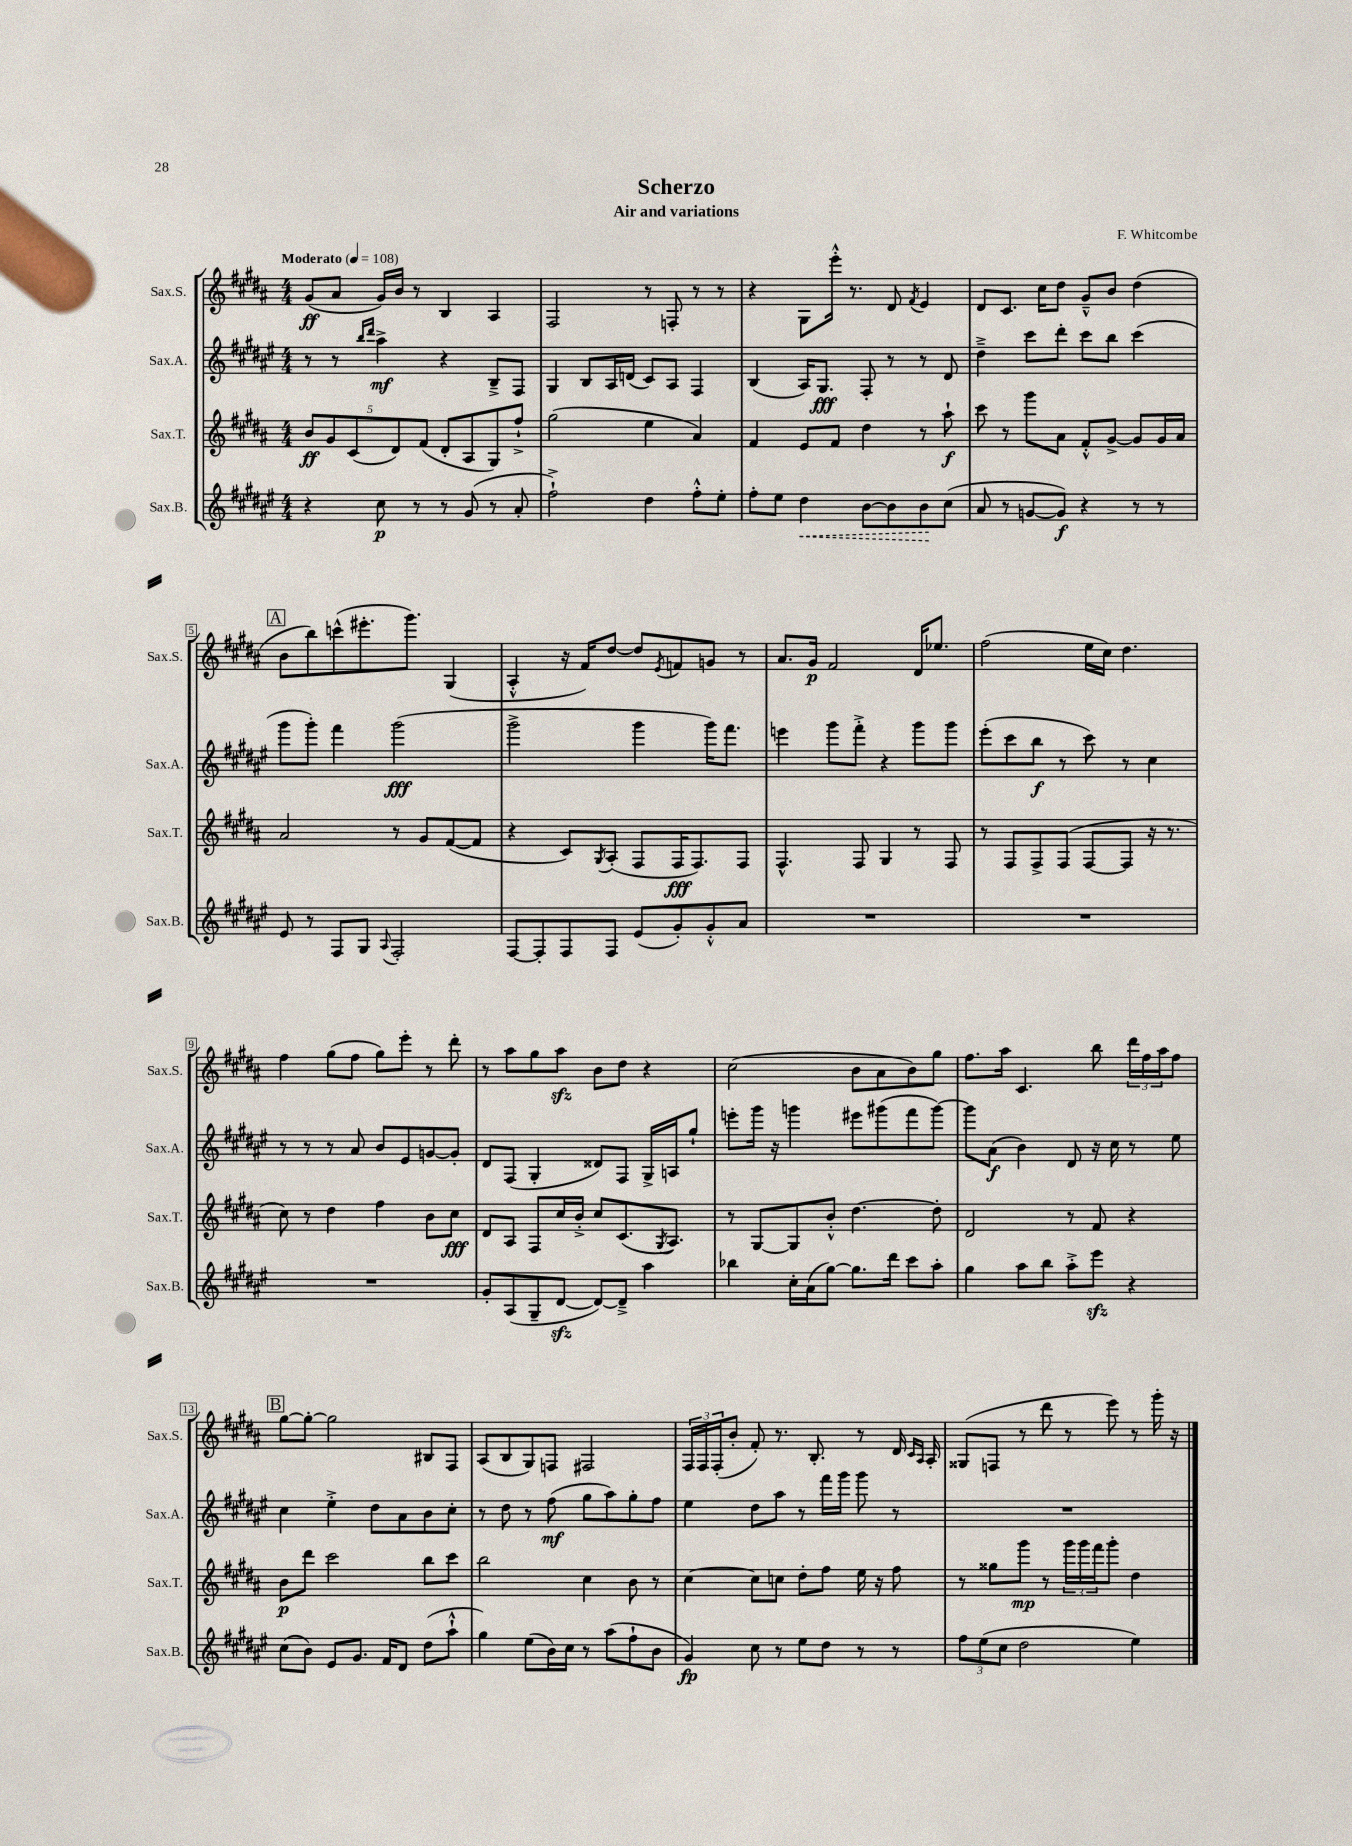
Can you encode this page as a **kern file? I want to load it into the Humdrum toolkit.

**kern	**kern	**kern	**kern
*staff4	*staff3	*staff2	*staff1
*clefG2	*clefG2	*clefG2	*clefG2
*k[f#c#g#d#a#e#]	*k[f#c#g#d#a#]	*k[f#c#g#d#a#e#]	*k[f#c#g#d#a#]
*M4/4	*M4/4	*M4/4	*M4/4
*MM108	*MM108	*MM108	*MM108
4r	10b	8r	(8g#
.	10g#	.	.
.	.	8r	8a#
.	(10c#	.	.
.	.	16qqbb	.
.	.	16qqddd#	.
8cc#	.	4aa#^	16g#)
.	10d#)	.	.
.	.	.	16b
8r	.	.	8r
.	(10f#	.	.
8r	8d#'	4r	4B
(8g#	8A#	.	.
8r	8G#)	8B~^	4A#
8a#'	8ff#`^	8F#	.
=	=	=	=
2ff#`^)	(2gg#	4G#	2F#
.	.	8B	.
.	.	16A#	.
.	.	(16d	.
4dd#	4ee	8c#)	8r
.	.	8A#	8F'
8ff#'^^	4a#)	4F#	8r
8ee#'	.	.	8r
=	=	=	=
8ff#'	4f#	(4B	4r
8ee#	.	.	.
4dd#	8e	16A#)	8G#
.	.	8.G#	.
.	8f#	.	16eee'^^
.	.	.	8.r
[8b	4dd#	8F#'	.
8b]	.	8r	8d#
.	.	.	8qf#
8b	8r	8r	4e
(8cc#	8aa#`	8d#	.
=	=	=	=
8a#	8ccc#	4dd#~^	8d#
8r	8r	.	8.c#
[8g	8ggg#	8ccc#	.
.	.	.	16cc#
8g])	8a#	8ddd#'	8dd#
4r	8f#'^^	8ccc#	8g#~^^
.	[8g#^	8bb	8b
8r	8g#]	(4ccc#	(4dd#
8r	16g#	.	.
.	16a#	.	.
=	=	=	=
8e#	2a#	8ggg#	8b
8r	.	8ggg#')	8bb)
8F#	.	4fff#	(8ccc^^
8G#	.	.	8.eee#'
8qqA#	.	.	.
2F#'	8r	(2ggg#	.
.	.	.	8.ggg#)
.	8g#	.	.
.	([8f#	.	(4G#
.	8f#]	.	.
=	=	=	=
[8F#	4r	2ggg#^	4A#'^^
8F#']	.	.	.
8F#	8c#)	.	16r
.	.	.	16f#)
.	8qG#	.	.
8F#	(8A#'	.	[8dd#
(8e#	8F#	4ggg#	8dd#]
.	.	.	8qe
8g#')	16F#	.	8f
.	8.F#)	.	.
8g#'^^	.	16ggg#)	8g
.	.	8.fff#	.
8a#	8F#	.	8r
=	=	=	=
1r	4.F#^^	4eee	8.a#
.	.	.	16g#
.	.	8ggg#	2f#
.	8F#	8fff#'^	.
.	4G#	4r	.
.	8r	8ggg#	16d#
.	.	.	8.ee-
.	8F#	8ggg#	.
=	=	=	=
1r	8r	(8eee#'	(2ff#
.	8F#	8ccc#	.
.	8F#^	8bb	.
.	(8F#	8r	.
.	[8F#	8ccc#)	16ee
.	.	.	16cc#)
.	8F#]	8r	4.dd#
.	16r	4cc#	.
.	8.r	.	.
=	=	=	=
1r	8cc#)	8r	4ff#
.	8r	8r	.
.	4dd#	8r	(8gg#
.	.	8a#	8ff#
.	4ff#	8b	8gg#)
.	.	8e#	8eee'
.	8b	[8g	8r
.	8cc#	8g']	8ddd#'
=	=	=	=
8g#'	8d#	8d#	8r
(8A#	8A#	(8F#	8aa#
8G#~	8F#	4G#'	8gg#
[8d#	16cc#	.	8aa#
.	16b'^	.	.
8d#_)	8cc#	8d##)	8b
8d#~^]	(8.c#	8F#	8dd#
4aa#	.	16G#^	4r
.	8qG#	.	.
.	8.A#)	16A	.
.	.	8gg#`	.
=	=	=	=
4bb-	8r	8eee'	(2cc#
.	[8G#	16ggg#	.
.	.	16r	.
16cc#'	8G#]	4ggg	.
(16a#	.	.	.
[8gg#)	8b'^^	.	.
8.gg#]	[4.dd#	8eee#	8b
.	.	(8ggg#	8a#
16ddd#	.	.	.
8ccc#	.	8fff#	8b)
8aa#'	8dd#']	[8ggg#)	8gg#
=	=	=	=
4gg#	2d#	8ggg#]	8.ff#
.	.	(8a#	.
.	.	.	16aa#
8aa#	.	4b)	4.c#
8bb	.	.	.
8aa#'^	8r	8d#	.
8eee#	8f#	16r	8bb
.	.	16cc#	.
4r	4r	8r	24ddd#
.	.	.	24ff#
.	.	.	24aa#
.	.	8ee#	8ff#
=	=	=	=
(8cc#	8b	4cc#	[8gg#
8b)	8ddd#	.	8gg#'_
8e#	2ccc#	4ee#'^	2gg#]
8.g#	.	.	.
.	.	8dd#	.
16f#	.	.	.
8d#	.	8a#	.
(8dd#	8bb	8b	8B#
8aa#`^^	8ccc#	8cc#'	8F#
=	=	=	=
4gg#)	2bb	8r	(8A#
.	.	8dd#	8B
(8ee#	.	8r	8G#)
16b)	.	(8ff#	8F
16cc#	.	.	.
8r	4cc#	8gg#	2F#
(8aa#	.	8aa#)	.
8ff#`	8b	8gg#'	.
8b	8r	8ff#	.
=	=	=	=
4g#)	[4cc#	4ee#	24F#
.	.	.	24F#
.	.	.	(24F#'
.	.	.	8b'
8cc#	8cc#]	8dd#	8f#')
8r	8cc	8aa#	8.r
8ee#	8dd#'	8r	.
.	.	.	8.B'
8dd#	8ff#	16fff#	.
.	.	16ggg#	.
8r	16ee	8ggg#	8r
.	16r	.	.
8r	8ff#	8r	16d#
.	.	.	16qqc#
.	.	.	16qqA#
.	.	.	16A#'
=	=	=	=
12ff#	8r	1r	(8G##
(12ee#	.	.	.
.	8gg##	.	8F
12cc#	.	.	.
2dd#	8ggg#	.	8r
.	8r	.	8ddd#
.	24ggg#	.	8r
.	24ggg#	.	.
.	24fff#	.	.
.	8ggg#'	.	8eee)
4ee#)	4dd#	.	8r
.	.	.	16ggg#'
.	.	.	16r
==	==	==	==
*-	*-	*-	*-
